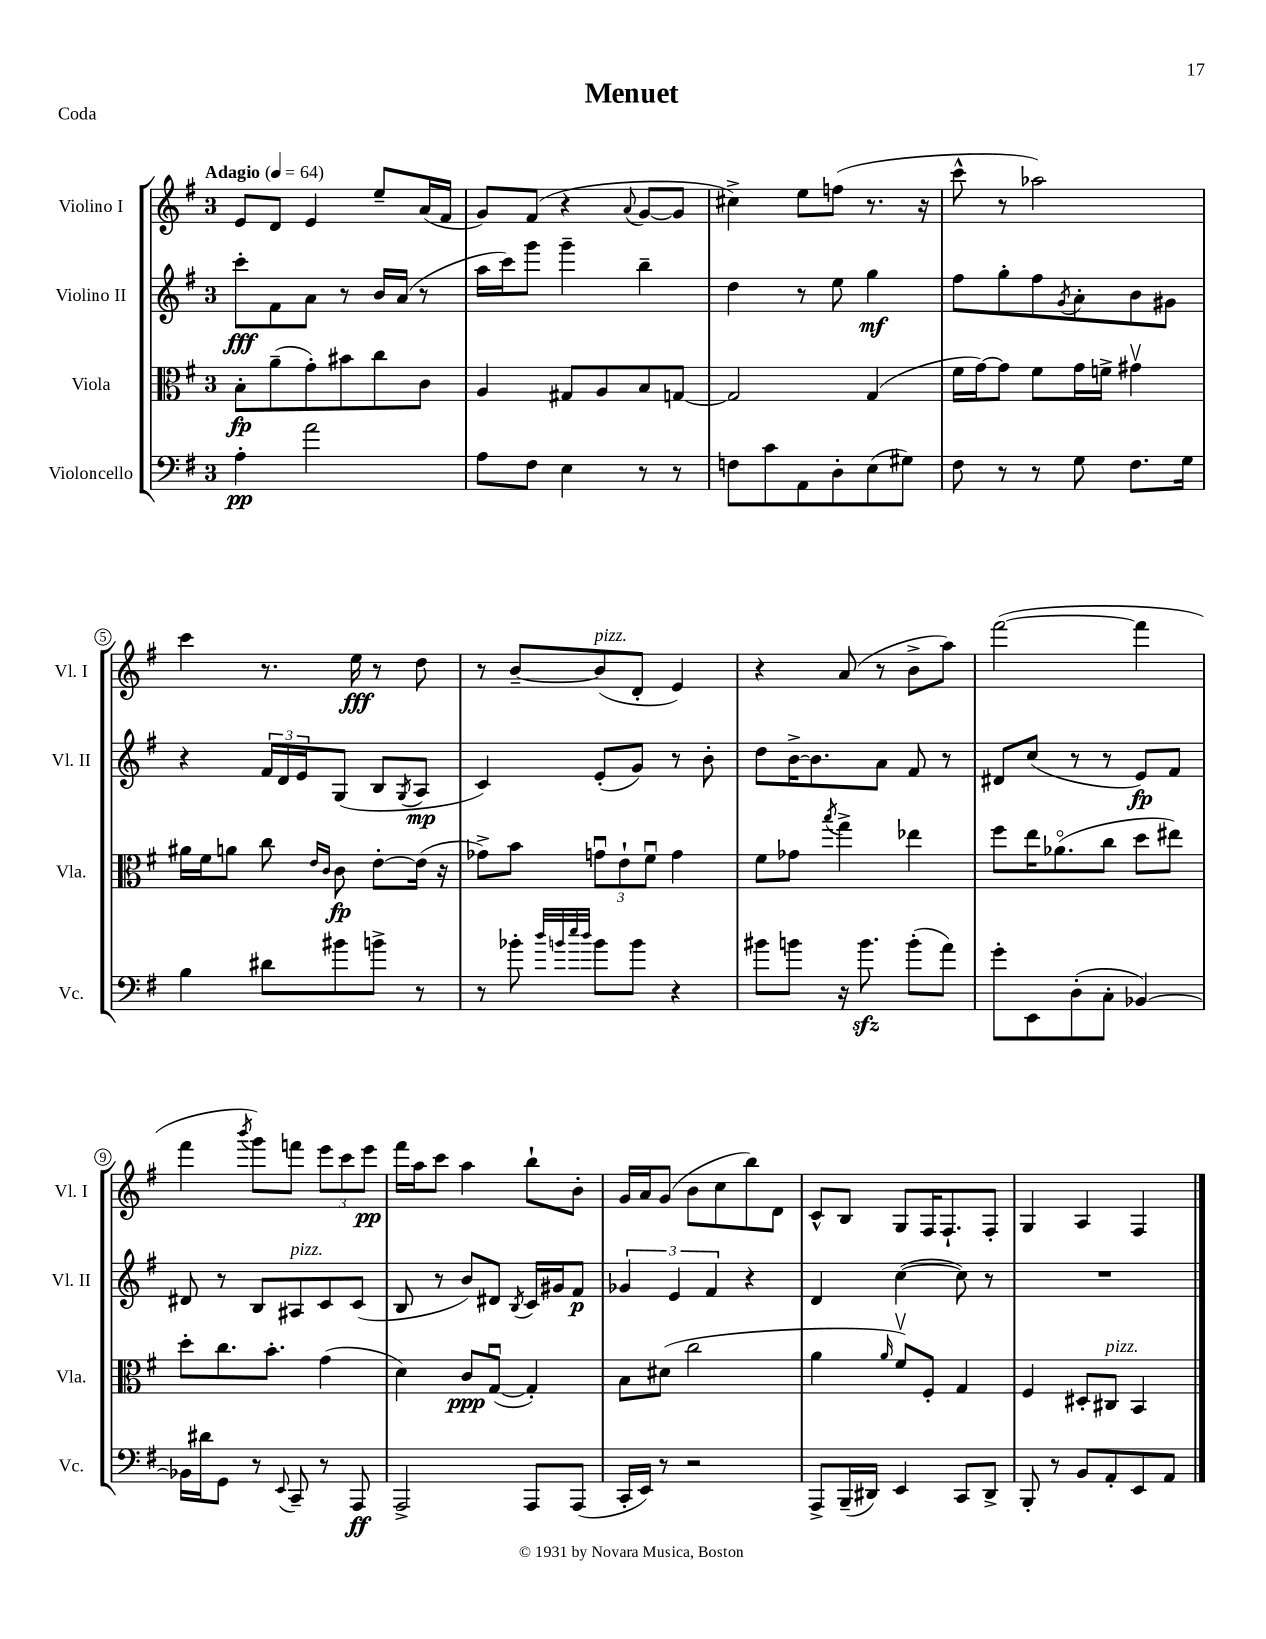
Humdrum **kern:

**kern	**kern	**kern	**kern
*staff4	*staff3	*staff2	*staff1
*clefF4	*clefC3	*clefG2	*clefG2
*k[f#]	*k[f#]	*k[f#]	*k[f#]
*M3/4	*M3/4	*M3/4	*M3/4
*MM64	*MM64	*MM64	*MM64
4A'\	8B'\L	8ccc'\L	8e/L
.	(8a~\	8f#\	8d/J
2a\	8g'\)	8a\J	4e/
.	8b#\	8r	.
.	8cc\	16b/LL	8ee~/L
.	.	(16a/JJ	.
.	8c\J	8r	(16a/L
.	.	.	16f#/JJ
=	=	=	=
8A\L	4A/	16aa\LL	8g/L)
.	.	16ccc\J)	.
8F#\J	.	8ggg\J	(8f#/J
4E\	8G#/L	4ggg~\	4r
.	8A/	.	.
.	.	.	8qqa/
8r	8B/	4bb~\	[8g/L
8r	[8G/J	.	8g/]J
=	=	=	=
8F\L	2G/]	4dd\	4cc#^\)
8c\	.	.	.
8AA\	.	8r	8ee\L
8D'\	.	8ee\	(8ff\J
(8E\	(4G/	4gg\	8.r
8G#\J)	.	.	.
.	.	.	16r
=	=	=	=
8F#\	16f#\LL	8ff#\L	8ccc^^\
.	[16g\J)	.	.
8r	8g\]J	8gg'\	8r
8r	8f#\L	8ff#\	2aa-\)
.	.	8qg/	.
8G\	16g\L	8a'\	.
.	16f^\JJ	.	.
8.F#\L	4g#v\	8b\	.
.	.	8g#\J	.
16G\Jk	.	.	.
=	=	=	=
4B\	16a#\LL	4r	4ccc\
.	16f#\J	.	.
.	8a\J	.	.
8d#\L	8cc\	24f#/LL	8.r
.	.	24d/	.
.	.	24e/J	.
.	16qqe/LL	.	.
.	16qqc/JJ	.	.
8b#\	8c\	(8G/J	.
.	.	.	16ee\
8b^\J	[8e'\L	8B/L	8r
.	.	8qG/	.
8r	(16e\]Jk	8A/J	8dd\
.	16r	.	.
=	=	=	=
8r	8g-^\L)	4c/)	8r
8b-'\	8b\J	.	[8b~/L
32qqdd/LLL	.	.	.
32qqb/	.	.	.
32qqee/	.	.	.
32qqdd/JJJ	.	.	.
8b\L	12gu\L	(8e'/L	(8b/]
.	12e`\	.	.
8b\J	.	8g/J)	8d'/J
.	12f#u\J	.	.
4r	4g\	8r	4e/)
.	.	8b'\	.
=	=	=	=
8b#\L	8f#\L	8dd\L	4r
8b\J	8g-\J	[16b^\K	.
.	.	8.b\]	.
.	8qbb/	.	.
16r	4gg^\	.	(8a/
8.b\	.	.	.
.	.	8a\J	8r
(8b'\L	4ee-\	8f#/	8b^\L
8a\J)	.	8r	8aa\J)
=	=	=	=
8g'\L	8ff#\L	8d#/L	([2fff#\
8EE\	16ee\K	(8cc/J	.
.	(8.a-o\	.	.
(8D'\	.	8r	.
8C'\J	8cc\J	8r	.
[4BB-/)	8dd\L	8e/L)	4fff#\]
.	8ee#\J)	8f#/J	.
=	=	=	=
16BB-\]LL	8dd'\L	8d#/	4fff#\
16d#\J	.	.	.
8GG\J	8.cc\	8r	.
.	.	.	8qbbb/
8r	.	8B/L	8ggg\L)
.	8.b'\J	.	.
8qqEE/	.	.	.
8CC~/	.	8A#/	8fff\J
8r	(4g\	8c/	12eee\L
.	.	.	12ccc\
8AAA/	.	(8c/J	.
.	.	.	12eee\J
=	=	=	=
2AAA^/	4d\)	8B/	16fff#\LL
.	.	.	16aa\J
.	.	8r	8ccc\J
.	8c/L	8b/L)	4aa\
.	([8Gu/J	8d#/J	.
.	.	8qB/	.
8AAA/L	4G'/])	16c/LL	8bb`\L
.	.	16g#/J	.
(8AAA/J	.	8f#/J	8b'\J
=	=	=	=
16CC'/LL	8B\L	6g-/	16g/LL
16EE/JJ)	.	.	16a/J
8r	(8d#\J	.	(8g/J
.	.	6e/	.
2r	2cc\	.	8b\L
.	.	6f#/	.
.	.	.	8cc\
.	.	4r	8bb\)
.	.	.	8d\J
=	=	=	=
8AAA^/L	4a\	4d/	8c^^/L
(16BBB~/L	.	.	8B/J
16DD#/JJ)	.	.	.
.	16qqa/	.	.
4EE/	8f#v/L)	([4cc\	8G/L
.	8F#'/J	.	16F#/K
.	.	.	8.F#`/
8CC/L	4G/	8cc\])	.
8DD#^/J	.	8r	8F#'/J
=	=	=	=
8BBB'/	4F#/	2.r	4G/
8r	.	.	.
8BB/L	8D#'/L	.	4A/
8AA'/	8C#/J	.	.
8EE/	4BB/	.	4F#/
8AA/J	.	.	.
==	==	==	==
*-	*-	*-	*-
